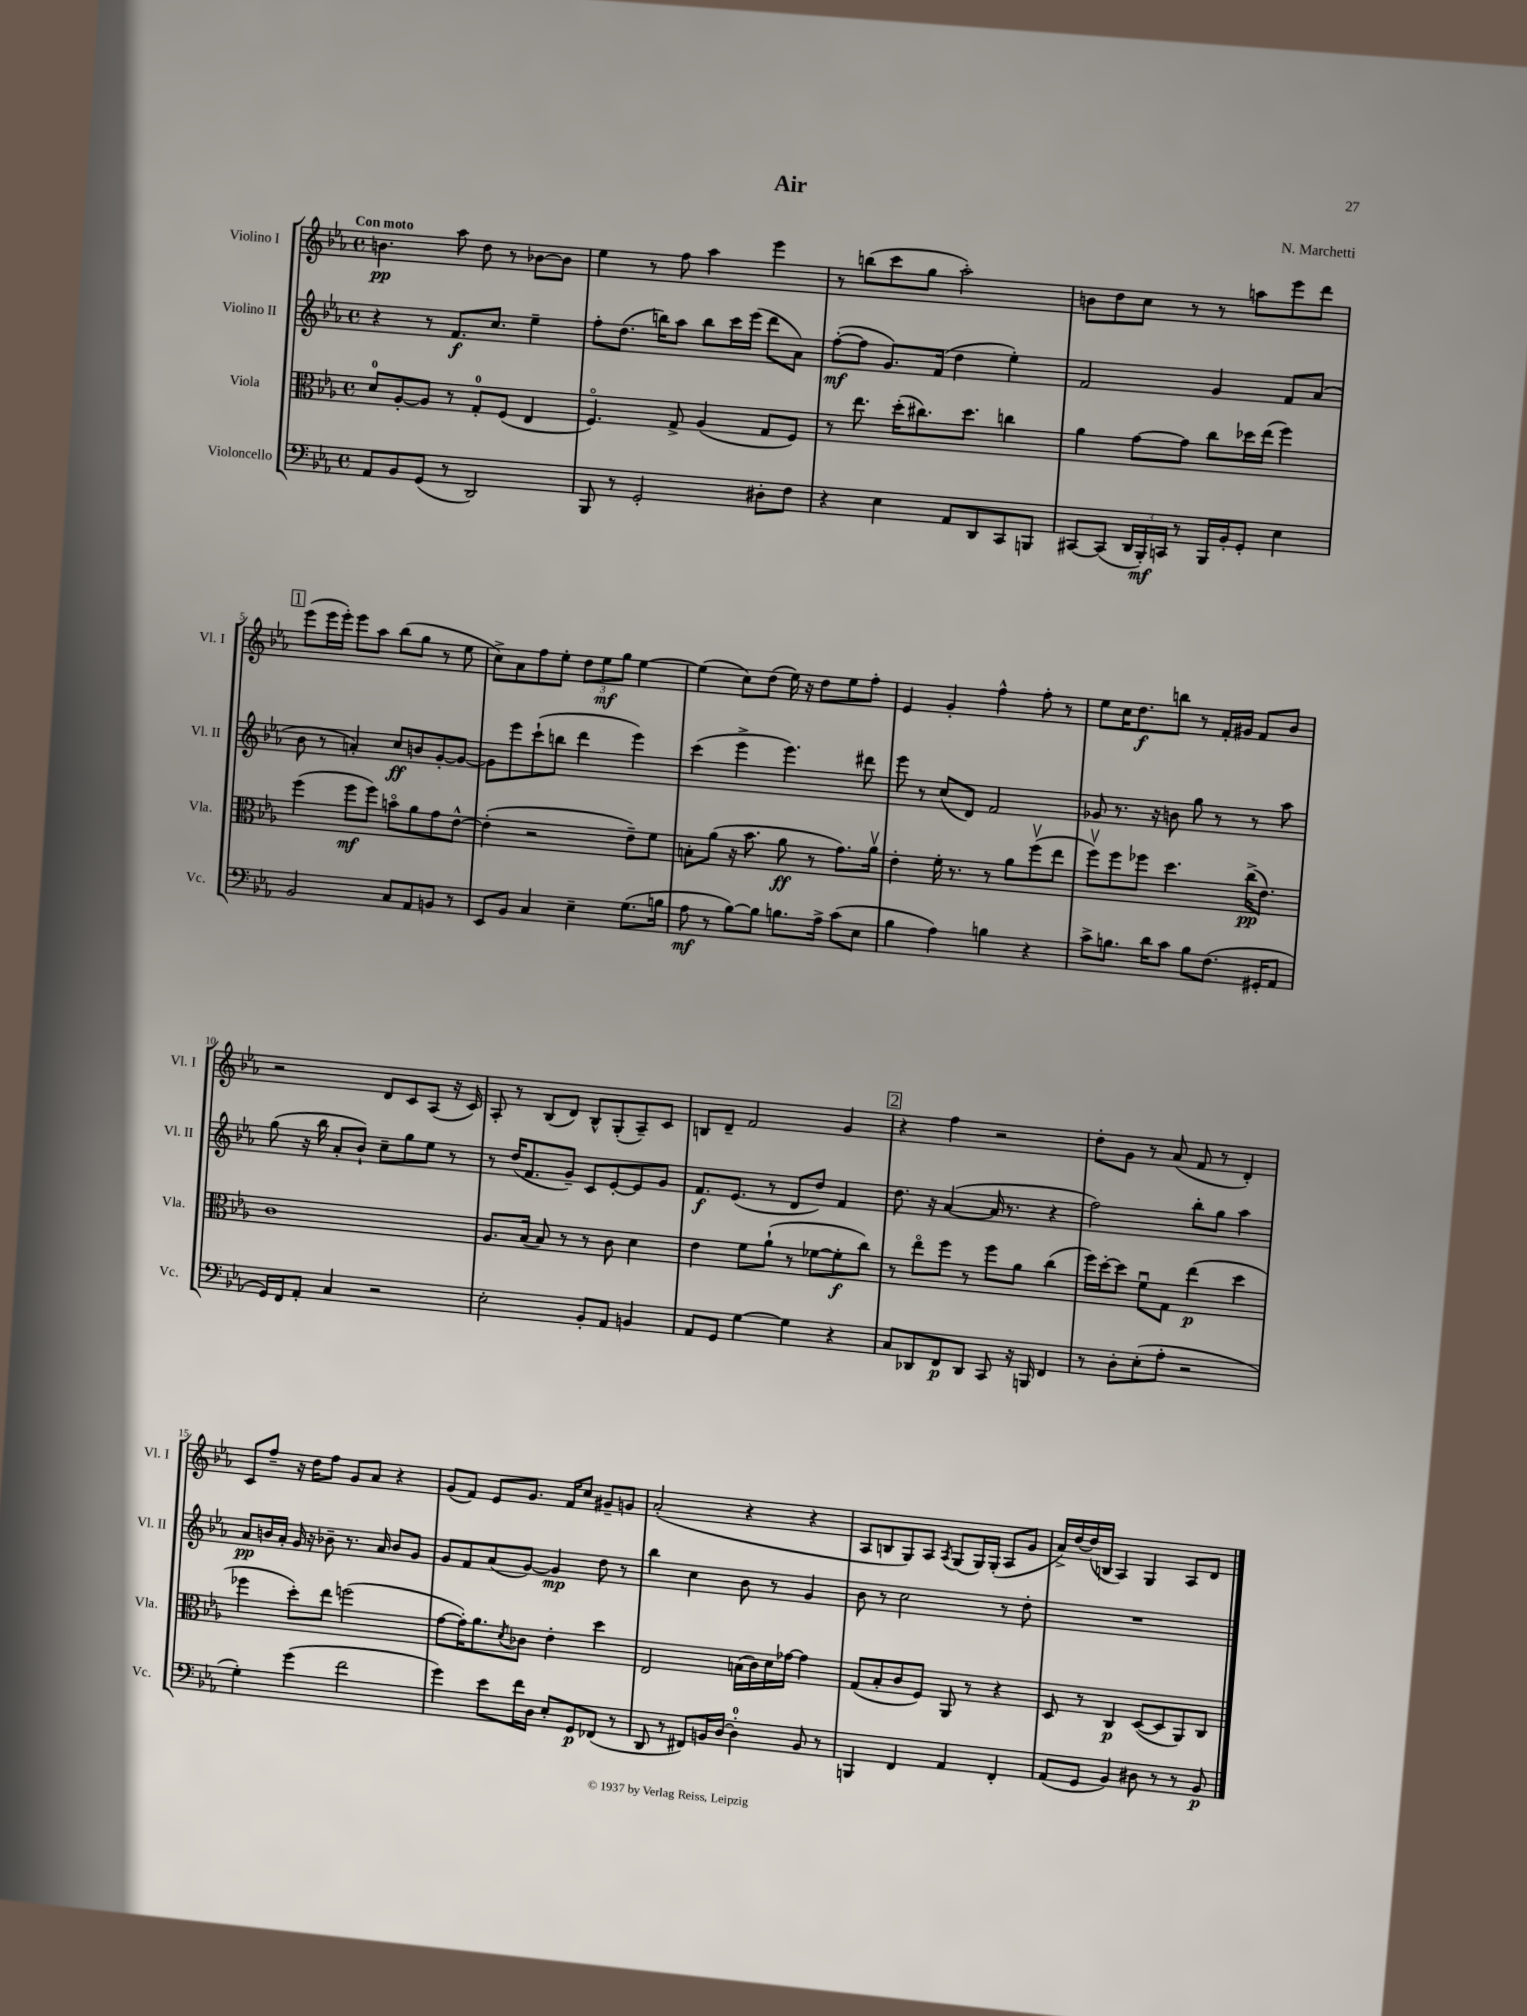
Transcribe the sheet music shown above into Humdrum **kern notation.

**kern	**dynam	**kern	**dynam	**kern	**dynam	**kern	**dynam
*part4	*part4	*part3	*part3	*part2	*part2	*part1	*part1
*staff4	*staff4	*staff3	*staff3	*staff2	*staff2	*staff1	*staff1
*I"Violoncello	*	*I"Viola	*	*I"Violino II	*	*I"Violino I	*
*I'Vc.	*	*I'Vla.	*	*I'Vl. II	*	*I'Vl. I	*
*clefF4	*	*clefC3	*	*clefG2	*	*clefG2	*
*k[b-e-a-]	*	*k[b-e-a-]	*	*k[b-e-a-]	*	*k[b-e-a-]	*
*M4/4	*	*M4/4	*	*M4/4	*	*M4/4	*
*met(c)	*	*met(c)	*	*met(c)	*	*met(c)	*
=1	=1	=1	=1	=1	=1	=1	=1
!	!	!	!	!	!	!LO:TX:a:B:t=Con moto	!
8AA-/L	.	8d/L	.	4r	.	4.bn\	pp
8BB-/	.	[8A-'/	.	.	.	.	.
(8GG/J	.	8A-/J]	.	8r	.	.	.
8r	.	8r	.	8.f/L	f	8aa-\	.
2DD/)	.	8G'/L	.	.	.	8dd\	.
.	.	.	.	8.cc/J	.	.	.
.	.	(8F/J	.	.	.	8r	.
.	.	4E-/	.	4ee-~\	.	[8b-X\L	.
.	.	.	.	.	.	8b-\J]	.
=2	=2	=2	=2	=2	=2	=2	=2
8BBB-/	.	4.F/)	.	8ff'\L	.	4ee-\	.
8r	.	.	.	(8.dd\J	.	.	.
2GG'/	.	.	.	.	.	8r	.
.	.	.	.	16bbn\KL)	.	.	.
.	.	8G^/	.	8aa-\J	.	8ff\	.
.	.	(4A-/	.	8bb\L	.	4aa-\	.
.	.	.	.	16ccc\L	.	.	.
.	.	.	.	(16eee-\JJ	.	.	.
8D#X'\L	.	8G/L	.	8ddd\L	.	4eee-\	.
8F\J	.	8F/J)	.	8a-\J)	.	.	.
=3	=3	=3	=3	=3	=3	=3	=3
4r	.	8r	.	([8ff'\L	mf	8r	.
.	.	8.ee-\	.	8ff\J]	.	(8bbn\L	.
4E-\	.	.	.	8.g/L)	.	8ccc\	.
.	.	(16dd'\KL	.	.	.	.	.
.	.	8.cc#X\)	.	.	.	8gg\J	.
.	.	.	.	(16f/Jk	.	.	.
8AA-/L	.	.	.	4dd\	.	2aa-'\)	.
.	.	8.dd\J	.	.	.	.	.
8DD/	.	.	.	.	.	.	.
8CC/	.	4ccn\	.	4ee-'\)	.	.	.
8BBBn/J	.	.	.	.	.	.	.
=4	=4	=4	=4	=4	=4	=4	=4
[8CC#X/L	.	4a-\	.	2f/	.	8bn\L	.
(8CC#/J]	.	.	.	.	.	8dd\	.
24DD/LL	.	[8g\L	.	.	.	8cc\J	.
24BBB-'/)	mf	.	.	.	.	.	.
24CCn/JJ	.	.	.	.	.	.	.
8r	.	8g\J]	.	.	.	8r	.
16BBB-/LL	.	8cc\L	.	4g/	.	8r	.
16BB-'/J	.	.	.	.	.	.	.
8GG'/J	.	16dd-X\L	.	.	.	8aan\L	.
.	.	(16ee-\JJ	.	.	.	.	.
4E-\	.	4ff\)	.	8f/L	.	8eee-\	.
.	.	.	.	(8a-/J	.	8ddd\J	.
!!LO:LB:g=z
!!LO:REH:place=s1:t=1
=5	=5	=5	=5	=5	=5	=5	=5
2BB-/	.	(4ff\	.	8b-\	.	(8eee-\L	.
.	.	.	.	8r	.	16eee-\L	.
.	.	.	.	.	.	16eee-'\JJ)	.
.	.	8ff\L	mf	4an'/)	.	8eee-\L	.
.	.	8ff\J)	.	.	.	8aa-\J	.
8C/L	.	8bn\L	.	8cc/L	ff	(8bb-\L	.
8AA-/	.	8a-\	.	8bn/	.	8gg\J	.
8BBn/J	.	8g\	.	[8g'/	.	8r	.
8r	.	[8e-^^\J	.	8g/J_	.	8ee-\	.
=6	=6	=6	=6	=6	=6	=6	=6
8EE-/L	.	(4e-'\]	.	8g\L]	.	8cc^\L)	.
8BB-/J	.	.	.	8eee-\	.	8a-\	.
4C/	.	2r	.	(8ccc`\	.	8ff\	.
.	.	.	.	8bbn\J	.	8ee-'\J	.
4E-~\	.	.	.	4ddd\	.	12dd\L	.
.	.	.	.	.	.	12ee-\	mf
.	.	.	.	.	.	12gg\J	.
(8.G\L	.	8e-~\L)	.	4eee-\)	.	[4ee-\	.
.	.	8f\J	.	.	.	.	.
16Bn\Jk	.	.	.	.	.	.	.
=7	=7	=7	=7	=7	=7	=7	=7
8A-\	mf	8Bn'\L	.	(4ccc\	.	(4ee-\]	.
8r	.	(8a-\J	.	.	.	.	.
[8B-\L)	.	16r	.	4eee-^\	.	8cc\L)	.
.	.	8.b-\	.	.	.	.	.
8B-\J]	.	.	.	.	.	(8dd\J	.
8.Bn\L	.	8a-\	ff	4.eee-\)	.	16ee-\)	.
.	.	.	.	.	.	16r	.
.	.	8r	.	.	.	8dd\L	.
16A-^\Jk	.	.	.	.	.	.	.
(8c\L	.	8.g\L)	.	.	.	8ee-\	.
8E-\J	.	.	.	8ddd#X\	.	8ff'\J	.
.	.	16a-v\Jk	.	.	.	.	.
=8	=8	=8	=8	=8	=8	=8	=8
4B-\	.	4e-'\	.	8eee-\	.	4e-/	.
.	.	.	.	8r	.	.	.
4A-\)	.	16f'\	.	(8cc/L	.	4g'/	.
.	.	8.r	.	.	.	.	.
.	.	.	.	8d/J)	.	.	.
4Bn\	.	8r	.	2f/	.	4ff^^\	.
.	.	8a-\L	.	.	.	.	.
4r	.	(8ffv\	.	.	.	8ff'\	.
.	.	8ee-\J	.	.	.	8r	.
=9	=9	=9	=9	=9	=9	=9	=9
8c^\L	.	8ffv\L)	.	8g-X/	.	8ee-\L	.
8.Bn\J	.	8ff\	.	8.r	.	16cc\K	.
.	.	.	.	.	.	8.dd\	f
.	.	8ff-X\J	.	.	.	.	.
16d\KL	.	.	.	16r	.	.	.
8c\J	.	4.dd\	.	8bn\	.	8bbn\J	.
8B\L	.	.	.	8gg\	.	8r	.
(8.F\J	.	.	.	8r	.	16f'/LL	.
.	.	.	.	.	.	16g#X/JJ	.
.	.	(16cc^\KL	pp	8r	.	8f/L	.
16GG#X'/KL	.	8.e-\J)	.	.	.	.	.
8AA-/J	.	.	.	8aa-\	.	8b-/J	.
!!LO:LB:g=z
=10	=10	=10	=10	=10	=10	=10	=10
16GG/LL)	.	1c	.	(8gg\	.	2r	.
16FF/J	.	.	.	.	.	.	.
8AA-'/J	.	.	.	16r	.	.	.
.	.	.	.	16bb-\	.	.	.
4C/	.	.	.	8a-'/L	.	.	.
.	.	.	.	8b-`/J)	.	.	.
2r	.	.	.	8cc~\L	.	8d/L	.
.	.	.	.	8gg\	.	8c/	.
.	.	.	.	8ee-\J	.	(8A-/J	.
.	.	.	.	8r	.	16r	.
.	.	.	.	.	.	16c/)	.
=11	=11	=11	=11	=11	=11	=11	=11
2E-'\	.	8.A-/L	.	8r	.	8A-'/	.
.	.	.	.	(16dd/KL	.	8r	.
.	.	(16B-/Jk	.	8.f/	.	.	.
.	.	8B-/)	.	.	.	(8B-/L	.
.	.	8r	.	8g~/J)	.	8d/J)	.
8BB-'/L	.	8r	.	8c/L	.	8B-^^/L	.
8AA-/J	.	8c\	.	[8e-'/	.	(8G'/	.
4BBn/	.	4d\	.	8e-/]	.	8A-~/)	.
.	.	.	.	8g/J	.	8c/J	.
=12	=12	=12	=12	=12	=12	=12	=12
8AA-/L	.	4e-\	.	8.f/L	f	8Bn/L	.
8GG/J	.	.	.	.	.	8d~/J	.
.	.	.	.	(8.e-/J	.	.	.
[4G\	.	8f\L	.	.	.	2f/	.
.	.	(8a-`\J	.	8r	.	.	.
4G\]	.	8r	.	8d/L	.	.	.
.	.	[8f-X\L	.	8dd/J)	.	.	.
4r	.	8f-'\]	f	4f/	.	4g/	.
.	.	8cc\J)	.	.	.	.	.
!!LO:REH:place=s1:t=2
=13	=13	=13	=13	=13	=13	=13	=13
8C/L	.	8r	.	8.dd\	.	4r	.
8DD-X/	.	8ee-\L	.	.	.	.	.
.	.	.	.	16r	.	.	.
8FF/	p	8ff\J	.	([4a-/	.	4ff\	.
8DD-/J	.	8r	.	.	.	.	.
8CC/	.	8ff\L	.	16a-/]	.	2r	.
.	.	.	.	8.r	.	.	.
16r	.	8a-\J	.	.	.	.	.
16BBBn/	.	.	.	.	.	.	.
4FF/	.	(4cc\	.	4r	.	.	.
=14	=14	=14	=14	=14	=14	=14	=14
8r	.	16ff\LL)	.	2ff\)	.	8dd'\L	.
.	.	[16dd'\J	.	.	.	.	.
8D'\L	.	8dd\J]	.	.	.	8g\J	.
(8E-'\	.	8fu\L	.	.	.	8r	.
8A-'\J	.	8G\J	.	.	.	(8a-/	.
2r	.	(4ee-\	p	8bb-'\L	.	8f/	.
.	.	.	.	8gg\J	.	8r	.
.	.	4dd\	.	4aa-\	.	4d'/)	.
!!LO:LB:g=z
=15	=15	=15	=15	=15	=15	=15	=15
4G'\)	.	4ff-X\	.	8a-/L	pp	8c/L	.
.	.	.	.	16bn/L	.	8ff~/J	.
.	.	.	.	16a-'/JJ	.	.	.
(4g\	.	8dd'\L)	.	16g/	.	16r	.
.	.	.	.	16r	.	16dd\KL	.
.	.	8ee-\J	.	8b-X~\	.	8ff\J	.
2f\	.	(2ffn\	.	8.r	.	8g/L	.
.	.	.	.	.	.	8a-/J	.
.	.	.	.	16a-/	.	.	.
.	.	.	.	8b-/L	.	4r	.
.	.	.	.	8g/J	.	.	.
=16	=16	=16	=16	=16	=16	=16	=16
4g\)	.	[8g\L	.	8g/L	.	(8g/L	.
.	.	16g'\K])	.	8f/	.	8f/J)	.
.	.	8.a-\	.	.	.	.	.
8e-\L	.	.	.	(8a-/	.	8e-/L	.
.	.	8qd/	.	.	.	.	.
16f\L	.	8c-X\J	.	[8g/J)	.	8.g/J	.
16D\JJ	.	.	.	.	.	.	.
8E-'/L	.	4e-'\	.	4g/]	mp	.	.
.	.	.	.	.	.	16f/KL	.
8GG/	p	.	.	.	.	8cc/J	.
(8FF-X/J	.	4dd\	.	8dd\	.	8g#X~/L	.
8r	.	.	.	8r	.	8gn/J	.
=17	=17	=17	=17	=17	=17	=17	=17
8DD/	.	2E-/	.	4bb-\	.	(2a-'/	.
8r	.	.	.	.	.	.	.
8FF#X/L)	.	.	.	4cc\	.	.	.
16BBn/L	.	.	.	.	.	.	.
[16D/JJ	.	.	.	.	.	.	.
4D'\]	.	(16Bn\LL	.	8b-\	.	4r	.
.	.	16c\)	.	.	.	.	.
.	.	16d\	.	8r	.	.	.
.	.	[16g-X\JJ	.	.	.	.	.
8BB/	.	4g-\]	.	4g/	.	4r	.
8r	.	.	.	.	.	.	.
=18	=18	=18	=18	=18	=18	=18	=18
4BBBn/	.	(8G/L	.	8b-\	.	8A-/L	.
.	.	8B-'/	.	8r	.	8Bn/	.
4FF/	.	8c/	.	2cc\	.	8G/)	.
.	.	8F/J)	.	.	.	8A-/J	.
.	.	.	.	.	.	8qA-/	.
4AA-/	.	8AA-/	.	.	.	(8G/L	.
.	.	8r	.	.	.	16G/L)	.
.	.	.	.	.	.	(16G'/JJ	.
4FF'/	.	4r	.	8r	.	8A-/L	.
.	.	.	.	8dd'\	.	8g/J	.
=19	=19	=19	=19	=19	=19	=19	=19
(8AA-/L	.	8D/	.	1r	.	16a-^/LL)	.
.	.	.	.	.	.	[16dd/	.
8GG/J	.	8r	.	.	.	(16dd/]	.
.	.	.	.	.	.	16Bn/JJ	.
4BB-/)	.	4C/	p	.	.	4A-/)	.
8D#X\	.	([8D/L	.	.	.	4G/	.
8r	.	8D/]	.	.	.	.	.
8r	.	8AA-/)	.	.	.	8A-/L	.
8BB-/	p	8C/J	.	.	.	8d/J	.
==	==	==	==	==	==	==	==
*-	*-	*-	*-	*-	*-	*-	*-
